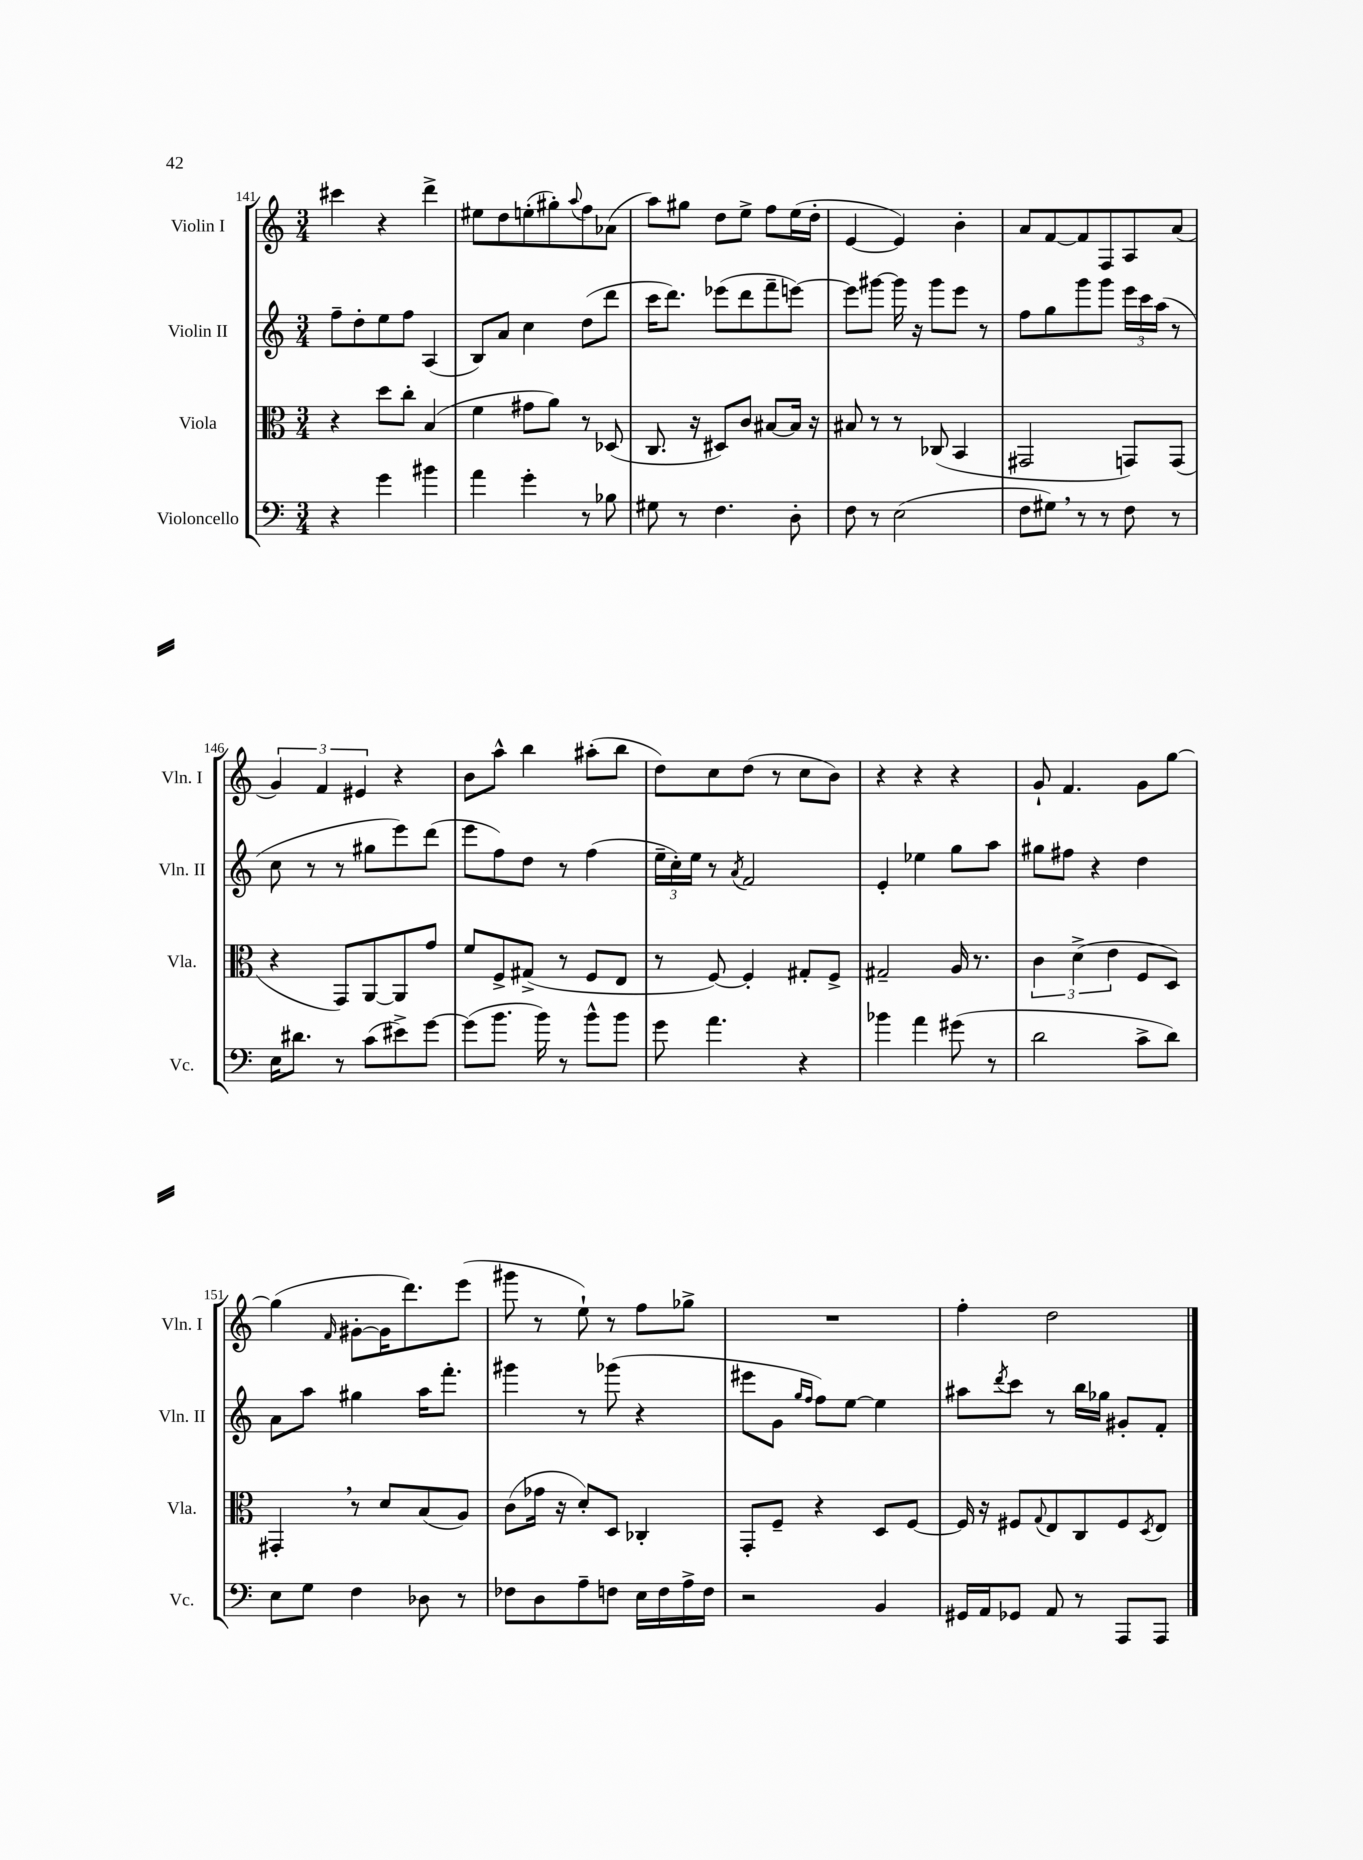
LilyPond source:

<<
\new StaffGroup <<
\new Staff = "s0" \with { instrumentName = "Violin I" shortInstrumentName = "Vln. I" } {
    \clef treble \key c \major \numericTimeSignature \time 3/4
    cis'''4 r4 d'''4-> |
    eis''8 d''8 e''8-.( gis''8-.) \appoggiatura { a''8 } f''8 aes'8( |
    a''8) gis''8 d''8 e''8-> f''8 e''16( d''16-. |
    e'4~ e'4) b'4-. |
    a'8 f'8~ f'8 f8 a8 a'8( |
    \tuplet 3/2 { g'4) f'4 eis'4 } r4 |
    b'8 a''8-^ b''4 ais''8-.( b''8 |
    d''8) c''8 d''8( r8 c''8 b'8) |
    r4 r4 r4 |
    g'8-! f'4. g'8 g''8~ |
    g''4( \grace { f'16 } gis'8~-. gis'16 d'''8.) e'''8( |
    gis'''8 r8 e''8-!) r8 f''8 ges''8-> |
    R2. |
    f''4-. d''2 \bar "|." |
}
\new Staff = "s1" \with { instrumentName = "Violin II" shortInstrumentName = "Vln. II" } {
    \clef treble \key c \major \numericTimeSignature \time 3/4
    f''8-- d''8-. e''8 f''8 a4( |
    b8) a'8 c''4 d''8( d'''8 |
    c'''16 d'''8.) ees'''8( d'''8 f'''8-- e'''8~) |
    e'''8 gis'''8~ gis'''16 r16 gis'''8 e'''8 r8 |
    f''8 g''8 g'''8 g'''8 \tuplet 3/2 { e'''16 c'''16 a''16( } r8 |
    c''8 r8 r8 gis''8 e'''8) d'''8( |
    e'''8 f''8) d''8 r8 f''4( |
    \tuplet 3/2 { e''16-- c''16-.) e''16 } r8 \acciaccatura { a'8 } f'2 |
    e'4-. ees''4 g''8 a''8 |
    gis''8 fis''8 r4 d''4 |
    a'8 a''8 gis''4 a''16 f'''8.-. |
    gis'''4 r8 ges'''8( r4 |
    eis'''8 g'8 \grace { g''16 f''16 } f''8) e''8~ e''4 |
    ais''8 \acciaccatura { d'''8 } c'''8 r8 b''16 ges''16 gis'8-. f'8-. \bar "|." |
}
\new Staff = "s2" \with { instrumentName = "Viola" shortInstrumentName = "Vla." } {
    \clef alto \key c \major \numericTimeSignature \time 3/4
    r4 d''8 c''8-. b4( |
    f'4 gis'8 a'8) r8 des8( |
    c8. r16 dis8) c'8 bis8~ bis16 r16 |
    bis8 r8 r8 ces8( b,4 |
    gis,2 g,8) g,8( |
    r4 g,8) a,8~ a,8 g'8 |
    f'8 f8-> gis8->( r8 f8 e8 |
    r8 f8~) f4-. gis8-. f8-> |
    gis2-- a16 r8. |
    \tuplet 3/2 { c'4 d'4->( e'4 } f8 d8) |
    gis,4-. \breathe r8 d'8 b8( a8) |
    c'8( ges'16 r16 d'8-.) d8 ces4-. |
    g,8-. f8-- r4 d8 f8~ |
    f16 r16 fis8 \appoggiatura { g8 } e8 c8 fis8 \acciaccatura { d8 } e8 \bar "|." |
}
\new Staff = "s3" \with { instrumentName = "Violoncello" shortInstrumentName = "Vc." } {
    \clef bass \key c \major \numericTimeSignature \time 3/4
    r4 g'4 bis'4 |
    a'4 g'4-. r8 bes8 |
    gis8 r8 f4. d8-. |
    f8 r8 e2( |
    f8 gis8) \breathe r8 r8 f8 r8 |
    e16 dis'8. r8 c'8( eis'8->) g'8~ |
    g'8( b'8. b'16) r8 b'8-^ b'8 |
    g'8 a'4. r4 |
    bes'4 a'4 gis'8( r8 |
    d'2 c'8-> d'8) |
    e8 g8 f4 des8 r8 |
    fes8 d8 a8-- f8 e16 f16 a16-> f16 |
    r2 b,4 |
    gis,16 a,16 ges,8 a,8 r8 a,,8 a,,8 \bar "|." |
}
>>
>>
\layout { \context { \Score currentBarNumber = #141 } }
